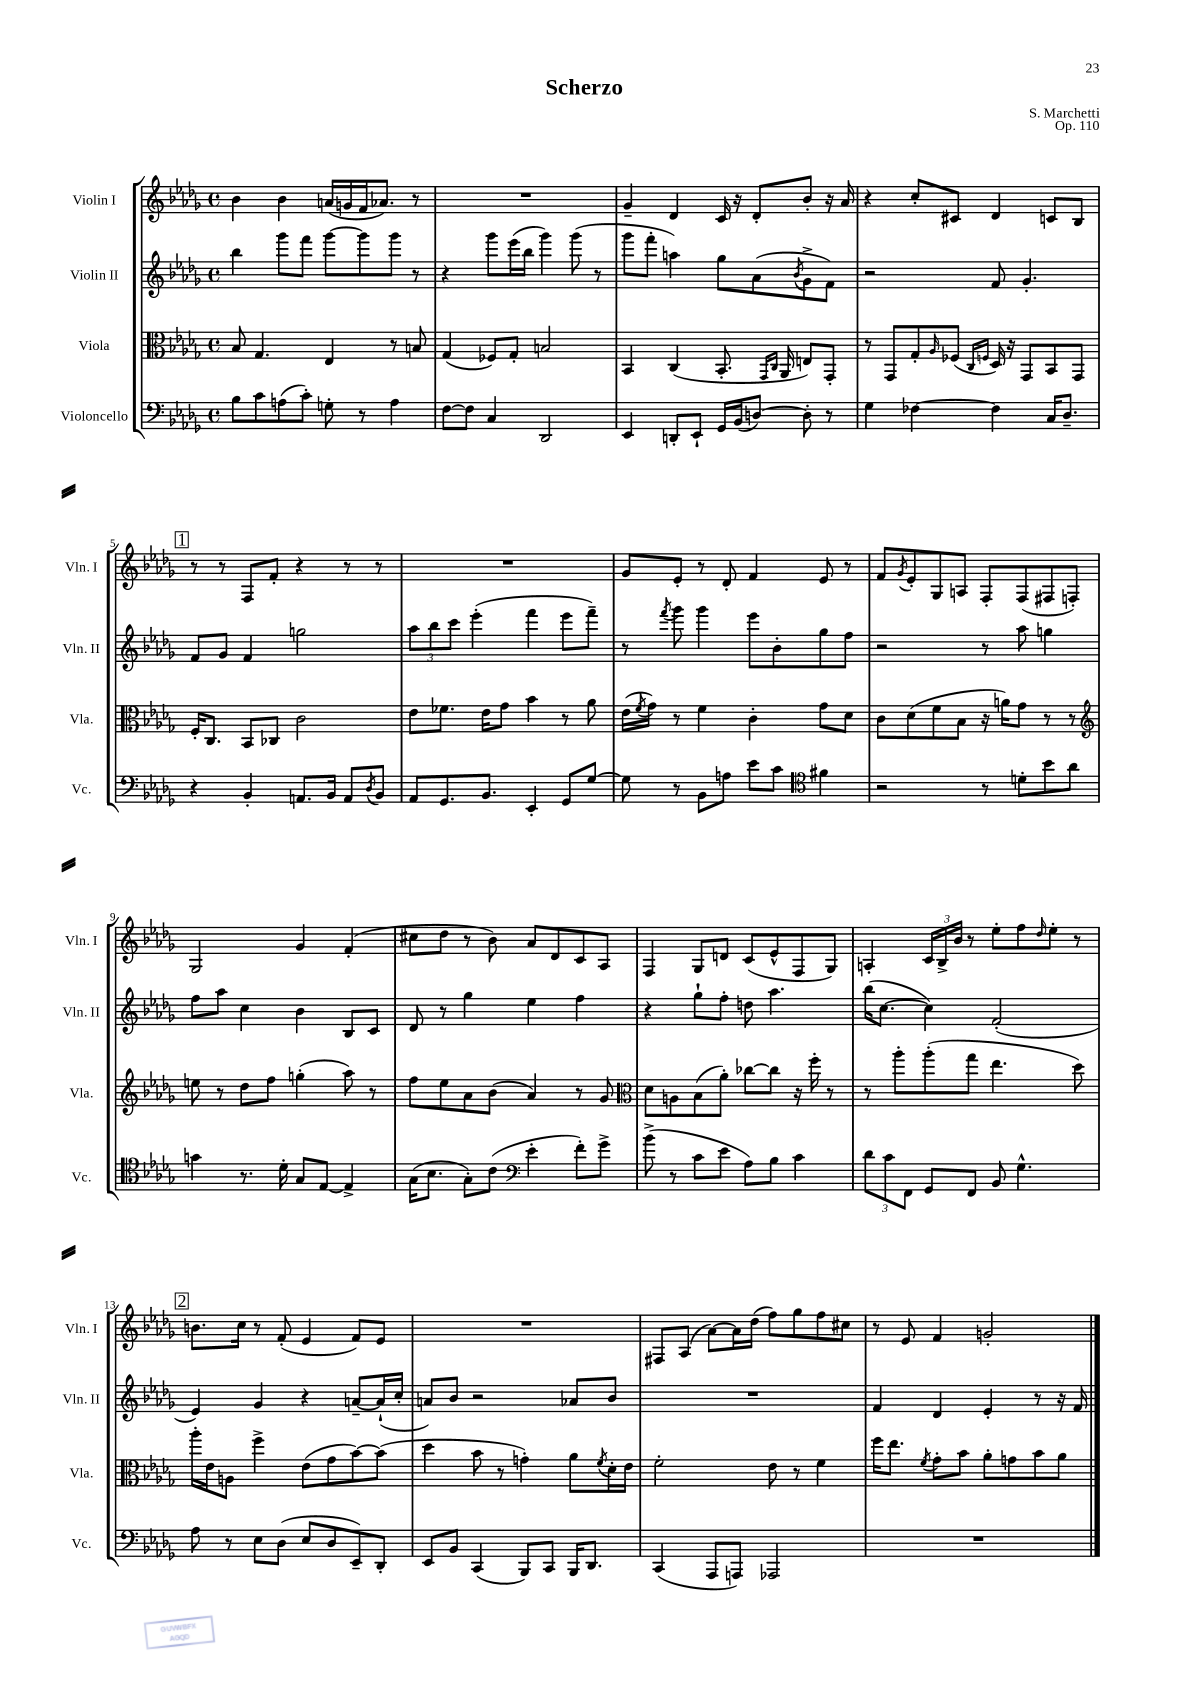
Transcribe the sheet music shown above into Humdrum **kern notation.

**kern	**kern	**kern	**kern
*staff4	*staff3	*staff2	*staff1
*clefF4	*clefC3	*clefG2	*clefG2
*k[b-e-a-d-g-]	*k[b-e-a-d-g-]	*k[b-e-a-d-g-]	*k[b-e-a-d-g-]
*M4/4	*M4/4	*M4/4	*M4/4
*met(c)	*met(c)	*met(c)	*met(c)
8B-	8B-	4bb-	4b-
8c	4.G-	.	.
(8A	.	8ggg-	4b-
8c')	.	8fff	.
8G'	4E-	[8ggg-	(16a
.	.	.	16g
8r	.	8ggg-]	16f
.	.	.	8.a-)
4A	8r	8ggg-	.
.	8B	8r	8r
=	=	=	=
[8F	(4G-	4r	1r
8F]	.	.	.
4C	8F-)	8ggg-	.
.	8G-'	(16eee-	.
.	.	16bb-	.
2DD-	2B	4ggg-)	.
.	.	(8ggg-	.
.	.	8r	.
=	=	=	=
4EE-	4BB-	8ggg-	4g-~
.	.	8fff'	.
8DD'	(4C	4aa)	4d-
8EE-`	.	.	.
16GG-	8.BB-'	8gg-	16c
(16BB-	.	.	16r
[8D)	.	(8a-	8d-'
.	16qqGG-	.	.
.	16qqC	.	.
.	16AA-	.	.
.	.	8qb-	.
8D']	8E)	8g-^	8b-'
8r	8GG-'	8f)	16r
.	.	.	16a-
=	=	=	=
4G-	8r	2r	4r
.	8GG-	.	.
[4F-	8G-'	.	8cc'
.	16qqA-	.	.
.	(8F-	.	8c#
.	16qqC	.	.
.	16qqF	.	.
4F-]	16D-)	8f	4d-
.	16r	.	.
.	8GG-	4.g-'	.
16C	8BB-	.	8c
8.D-~	.	.	.
.	8GG-	.	8B-
=	=	=	=
4r	16F'	8f	8r
.	8.C	.	.
.	.	8g-	8r
4BB-'	8BB-	4f	8F
.	8C-	.	8f'
8.AA	2c	2gg	4r
16BB-	.	.	.
8AA	.	.	8r
8qD-	.	.	.
8BB-	.	.	8r
=	=	=	=
8AA-	8e-	12aa-	1r
.	.	12bb-	.
8.GG-	8.f-	.	.
.	.	12ccc	.
.	.	(4eee-'	.
8.BB-	16e-	.	.
.	8g-	.	.
4EE-'	4b-	4fff	.
8GG-	8r	8eee-	.
[8G-	8a-	8fff~)	.
=	=	=	=
8G-]	(16e-	8r	8g-
.	8qf	.	.
.	16g-)	.	.
.	.	8qfff	.
8r	8r	8ggg-	8e-'
8BB-	4f	4ggg-	8r
8A	.	.	8d-'
8e-	4c'	8eee-	4f
8c	.	8b-'	.
*clefC4	*	*	*
4f#	8g-	8gg-	8e-
.	8d-	8ff	8r
=	=	=	=
2r	8c	2r	8f
.	.	.	8qg-
.	(8d-	.	8e-'
.	8f	.	8G-
.	8B-	.	8A
8r	16r	8r	8F'
.	16a)	.	.
8d'	8g-	8aa-	(8F
8b-	8r	4gg	8F#
8a-	8r	.	8F')
=	=	=	=
*	*clefG2	*	*
4g	8ee	8ff	2G-
.	8r	8aa-	.
8.r	8dd-	4cc	.
.	8ff	.	.
16d-'	.	.	.
8G-	(4gg'	4b-	4g-
[8E-	.	.	.
4E-^]	8aa-)	8B-	(4f'
.	8r	8c	.
=	=	=	=
(16G-	8ff	8d-	8cc#
8.B-	.	.	.
.	8ee-	8r	8dd-
8G-')	8a-	4gg-	8r
(8c	(8b-	.	8b-)
*clefF4	*	*	*
4e-'	4a-)	4ee-	8a-
.	.	.	8d-
8f')	8r	4ff	8c
8g-^	8g-	.	8A-
=	=	=	=
*	*clefC3	*	*
(8b-^	8d-	4r	4F
8r	8A	.	.
8c	(8B-	8gg-`	8G-
8e-	8a-')	8ff'	8d
8A-)	[8cc-	8dd	(8c
8B-	8cc-]	4.aa-	8e-^^
4c	16r	.	8F
.	16ff'	.	.
.	8r	.	8G-)
=	=	=	=
12d-	8r	(16bb-	4A'
.	.	[8.cc	.
12c	.	.	.
.	8aa-'	.	.
12FF	.	.	.
8GG-	(8aa-'	4cc])	24c
.	.	.	24B-^
.	.	.	24b-
8FF	8gg-	.	8r
8BB-	4.ee-	(2f'	8ee-'
4.G-^^	.	.	8ff
.	.	.	16qqdd-
.	.	.	8ee-'
.	8dd-)	.	8r
=	=	=	=
8A-	16aa-'	4e-)	8.b
.	16e-	.	.
8r	8A	.	.
.	.	.	16cc
8E-	4ff^	4g-	8r
(8D-	.	.	(8f'
8E-	(8e-	4r	4e-
8D-	8g-	.	.
8EE-~)	[8b-)	[8a~	8f)
8DD-'	(8b-]	(16a`]	8e-
.	.	16cc'	.
=	=	=	=
8EE-	4dd-	8a)	1r
8BB-	.	8b-	.
(4CC	8b-	2r	.
.	8r	.	.
8BBB-)	4g')	.	.
8CC	.	.	.
16BBB-	8a-	8a-	.
8.DD-	.	.	.
.	8qf	.	.
.	16d-'	8b-	.
.	16e-	.	.
=	=	=	=
(4CC	2f'	1r	8F#
.	.	.	(8A-
8AAA-	.	.	[8a-)
8AAA)	.	.	16a-]
.	.	.	(16dd-
2AAA-	8e-	.	8ff)
.	8r	.	8gg-
.	4f	.	8ff
.	.	.	8cc#
=	=	=	=
1r	16ff	4f	8r
.	8.ee-	.	.
.	.	.	8e-
.	8qf	.	.
.	8g-'	4d-	4f
.	8b-	.	.
.	8a-'	4e-'	2g'
.	8g	.	.
.	8b-	8r	.
.	8a-	16r	.
.	.	16f	.
==	==	==	==
*-	*-	*-	*-
